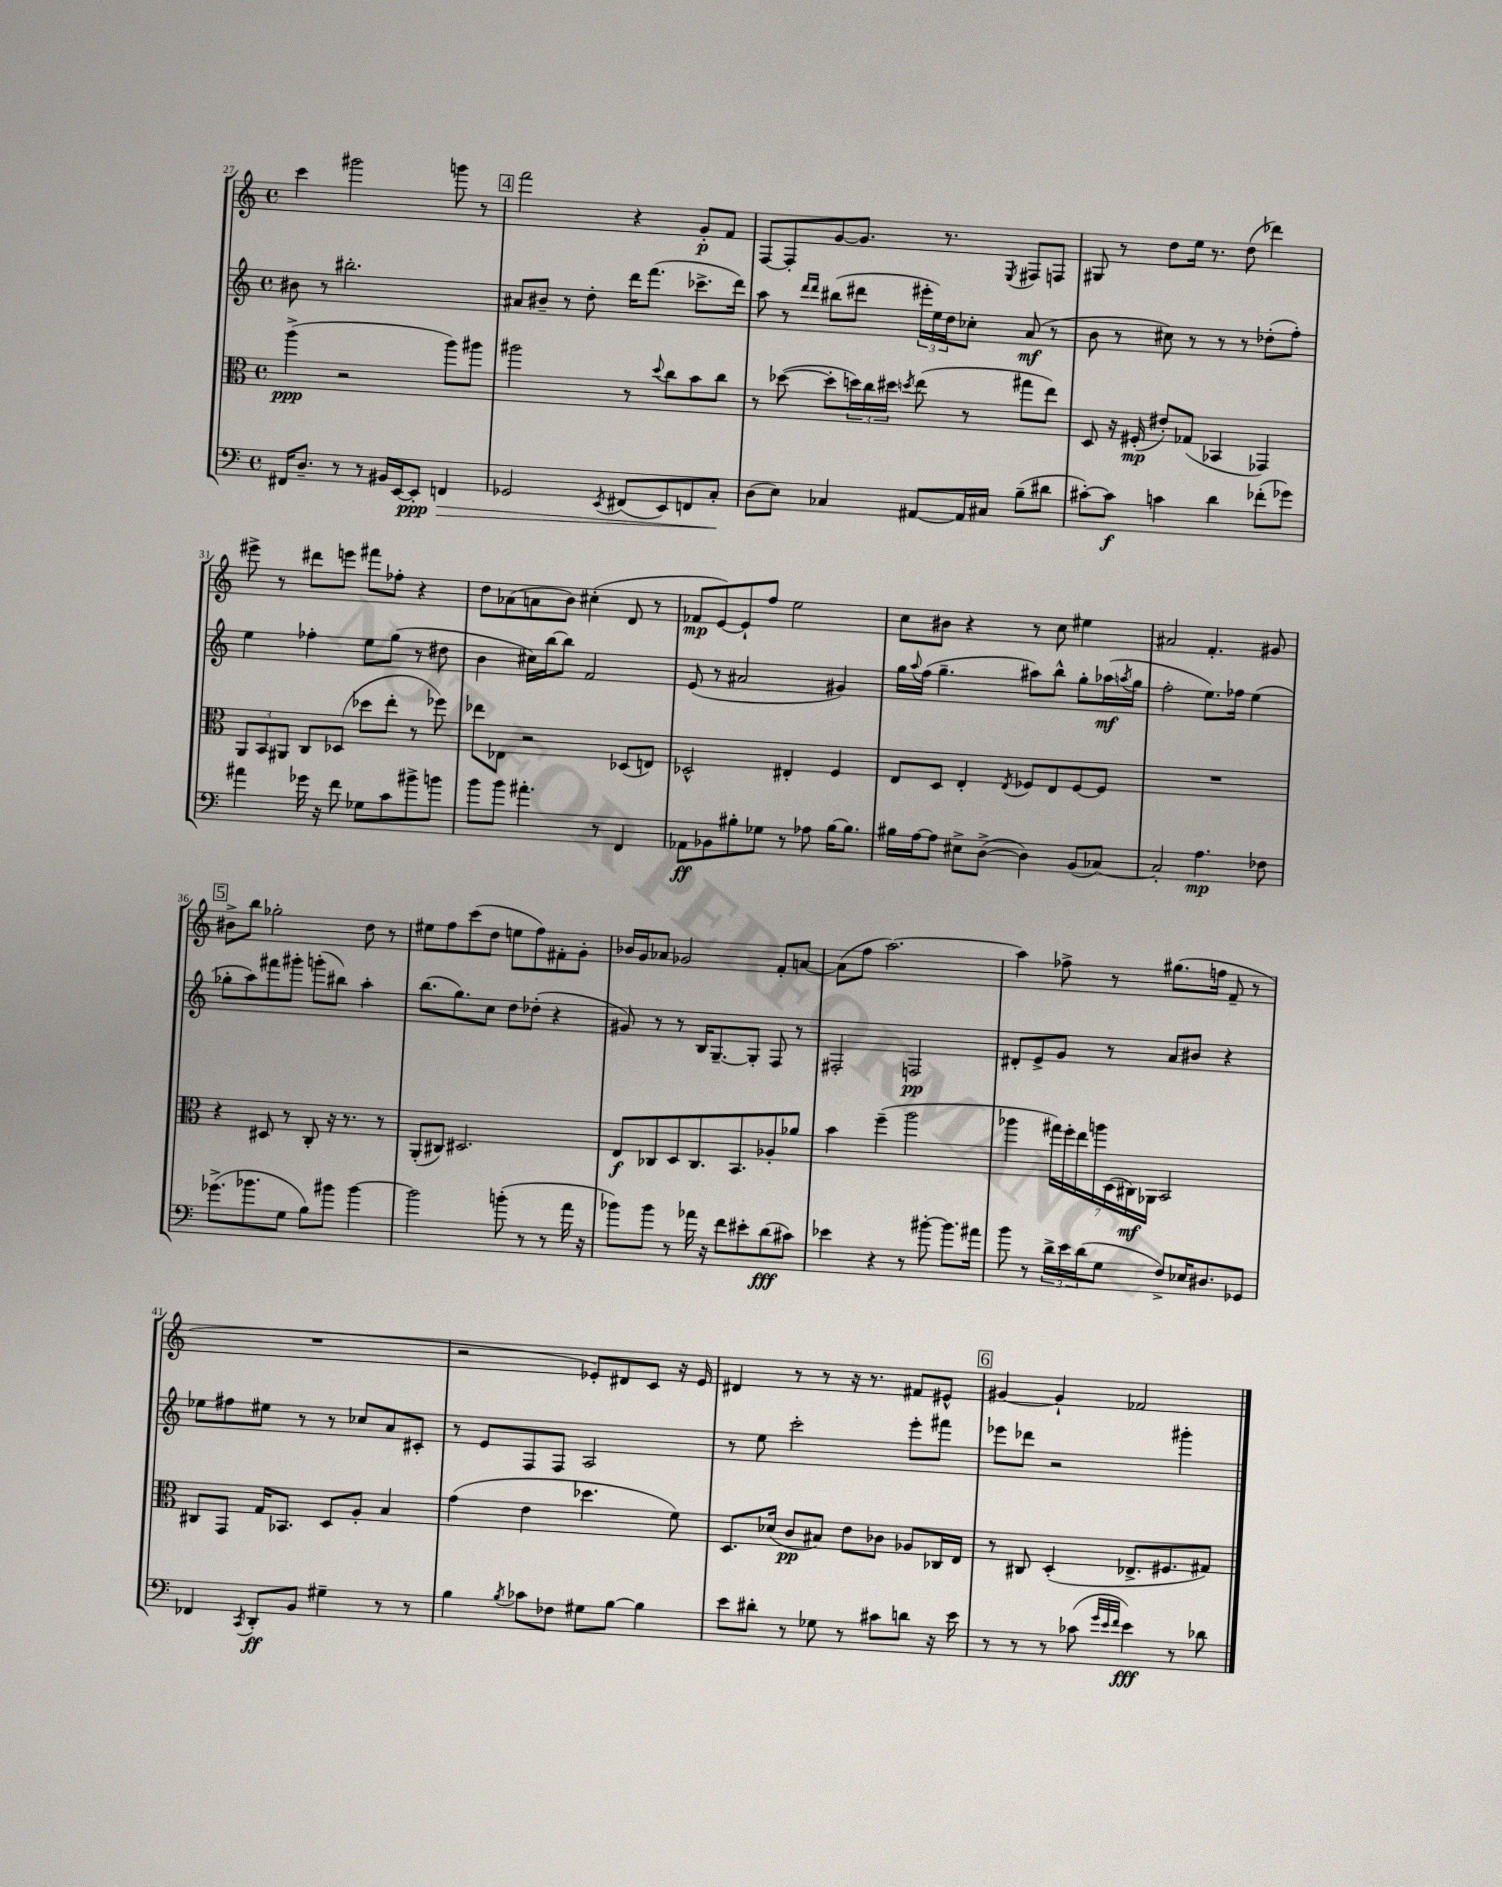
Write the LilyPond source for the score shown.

<<
\new StaffGroup <<
\new Staff = "s0" {
    \clef treble \key c \major \defaultTimeSignature \time 4/4
    c'''4 gis'''2 g'''8 r8 |
    \mark \markup { \box "4" } f'''2 r4 g'8-.\p f'8 |
    f8~ f8-. g'8~ g'8. r8. \acciaccatura { e8 } fis8 f8 |
    gis8 r8 d''8 e''16 r8. d''8( des'''4) |
    eis'''8-> r8 dis'''8 e'''8 fis'''8 fes''8-. r4 |
    d''8 aes'8( a'8 b'8) cis''4-.( d'8 r8 |
    fes'8\mp e'8~) e'8-! f''8 e''2 |
    c''8 bis'8 r4 r8 c''8 eis''4 |
    ais'2 f'4.-. gis'8 |
    \mark \markup { \box "5" } bis'8-> b''8 ges''2-. d''8 r8 |
    eis''8 f''8 c'''8( d''8 e''8 f''8) fis'8-. g'8-. |
    bes'16 g'16 aes'8 ges'2 f'8-. a'8~ |
    a'8( f''8 a''2.~) |
    a''4 fes''8-> r8 gis''8.( f''16 f'8-- r8 |
    R1 |
    r2 ees'8-.) dis'8 c'8 r16 ees'16 |
    dis'4 r8 r8 r16 r8. fis'8 eis'8-^ |
    \mark \markup { \box "6" } gis'4~ gis'4-! fes'2 \bar "|." |
}
\new Staff = "s1" {
    \clef treble \key c \major \defaultTimeSignature \time 4/4
    bis'8 r8 bis''2.-. |
    \mark \markup { \box "4" } ais'8 bis'8-- r8 d''8-. d'''16 f'''8.( ces'''8.-> d'''16) |
    a''8 r8 \grace { d'''16 d'''16 } bis''8( dis'''8 \tuplet 3/2 { eis'''16-. e''16) d''16 } ces''8-. a'8\mf( r8 |
    b'8 r8 cis''8) r8 r8 r8 des''8-.( f''8-.) |
    e''4 fes''4-. e''8 g''8( r8 dis''8 |
    b'4 cis''16) b''16~ b''8 f'2 |
    e'8( r8 ais'2 gis'4) |
    g''16 \appoggiatura { a''8 } f''16( g''4.-- ais''8) b''8-^ g''8-. aes''16\mf( \acciaccatura { a''8 } g''16 |
    f''2-. e''8.) fes''16 e''4( |
    \mark \markup { \box "5" } ges''8-. a''8) fis'''8 gis'''8-. g'''8-.( bis''8) a''4-. |
    b''8.( g''8.) c''8 d''8 des''8-.( r4 |
    gis'8) r8 r8 b16 g8.~-- g8-. f8 r8 |
    fis2-. f2\pp |
    dis'8-. e'8-> g'8 r8 a'8 bis'8 r4 |
    ees''8 fis''8 eis''8 r8 r8 ces''8 a'8 cis'8-. |
    r8 e'8 f8 f8 a2 |
    r8 e''8 c'''2-. e'''8-. fis'''8 |
    \mark \markup { \box "6" } ees'''8 des'''8 r2 gis'''4-. \bar "|." |
}
\new Staff = "s2" {
    \clef alto \key c \major \defaultTimeSignature \time 4/4
    a''4->\ppp( r2 a''8) ais''8 |
    \mark \markup { \box "4" } ais''2 r8 \appoggiatura { d''8 } c''8 b'8 c''8 |
    r8 des''8~( des''8-. \tuplet 3/2 { d''16) c''16 dis''16 } \acciaccatura { d''8 } e''8( r8 gis''8 e''8) |
    d8 r16 fis16-.\mp( eis'8-.) ges8( bes,4 ges,4) |
    \tuplet 3/2 { a,8 b,8 ais,8 } c8 des8( des''8 e''8-. r8 fes''8) |
    ees''8 ees8 r2 des8( e8) |
    des2-^ eis4-. f4 |
    e8 d8 e4-. \acciaccatura { e8 } fes8 e8 fes8~ fes8 |
    R1 |
    \mark \markup { \box "5" } r4 dis8 r8 c8-. r16 r8. r8 |
    a,8-.( cis8) dis2. |
    e8\f ces8 d8 ces8. b,8. aes8-. aes'8 |
    b'4 f''4--( a''2 |
    aes''4 \tuplet 7/4 { gis''16) f''16-. e''16 a''16 d16( cis16\mf) aes,16 } b,2 |
    cis8 g,8 g16 bes,8. d8 a8-. b4 |
    g'4( e'4 des''4. f'8) |
    d8. des'16( c'8\pp bis8) e'8 ces'8 aes8 ces16 e16 |
    \mark \markup { \box "6" } r8 cis8 d4-.( ees8.-> fis8. gis8) \bar "|." |
}
\new Staff = "s3" {
    \clef bass \key c \major \defaultTimeSignature \time 4/4
    fis,16 d8.-- r8 r8 bis,16 e,16~ e,8-.\ppp f,4\> |
    \mark \markup { \box "4" } ges,2 \acciaccatura { e,8 } fis,8( e,8) f,8 c8-.\! |
    d8( e8) ces4 ais,8~ ais,16 cis16 b8--( dis'8 |
    cis'8~-.) cis'8\f c'4 d'4 fes'8-.( ges'8) |
    ais'4 ges'16 r16 f'8 ges8 c'8 bis'8-> b'8 |
    b'8 b'8 ais'4.-. r8 f,4 |
    aes,8\ff bes,8 bis8-. ges8 r8 aes8 bis16~ bis8. |
    bis16 a16~ a8 eis8-> d8~->( d4) b,8( ces8~) |
    ces2-. a4.\mp fes8 |
    \mark \markup { \box "5" } ges'8.->( bes'8. g8 b8) bis'8 bis'4~ |
    bis'2 b'8-.( r8 r8 a'16 r16 |
    bes'8) bes'8 r8 aes'16 r16 f'8 eis'8-. d'8\fff( cis'8) |
    ees'4 r4 r8 bis'8~-. bis'8. ais'16 |
    b'8 r8 \tuplet 3/2 { d'16-> e'16 d'16( } g8 f8->) ees16 dis8. ges,8 |
    fes,4 \acciaccatura { c,8 } d,8-.\ff b,8 gis4-- r8 r8 |
    b4 \acciaccatura { b8 } ces'8 fes8 gis8 b8~ b4 |
    e'8 dis'8-. r8 ges8 r8 cis'8 d'8 r16 e'16 |
    \mark \markup { \box "6" } r8 r8 r8 ces'8( \grace { g'32 e'32 f'32 } e'4\fff) r8 des'8 \bar "|." |
}
>>
>>
\layout { \context { \Score currentBarNumber = #27 } }
